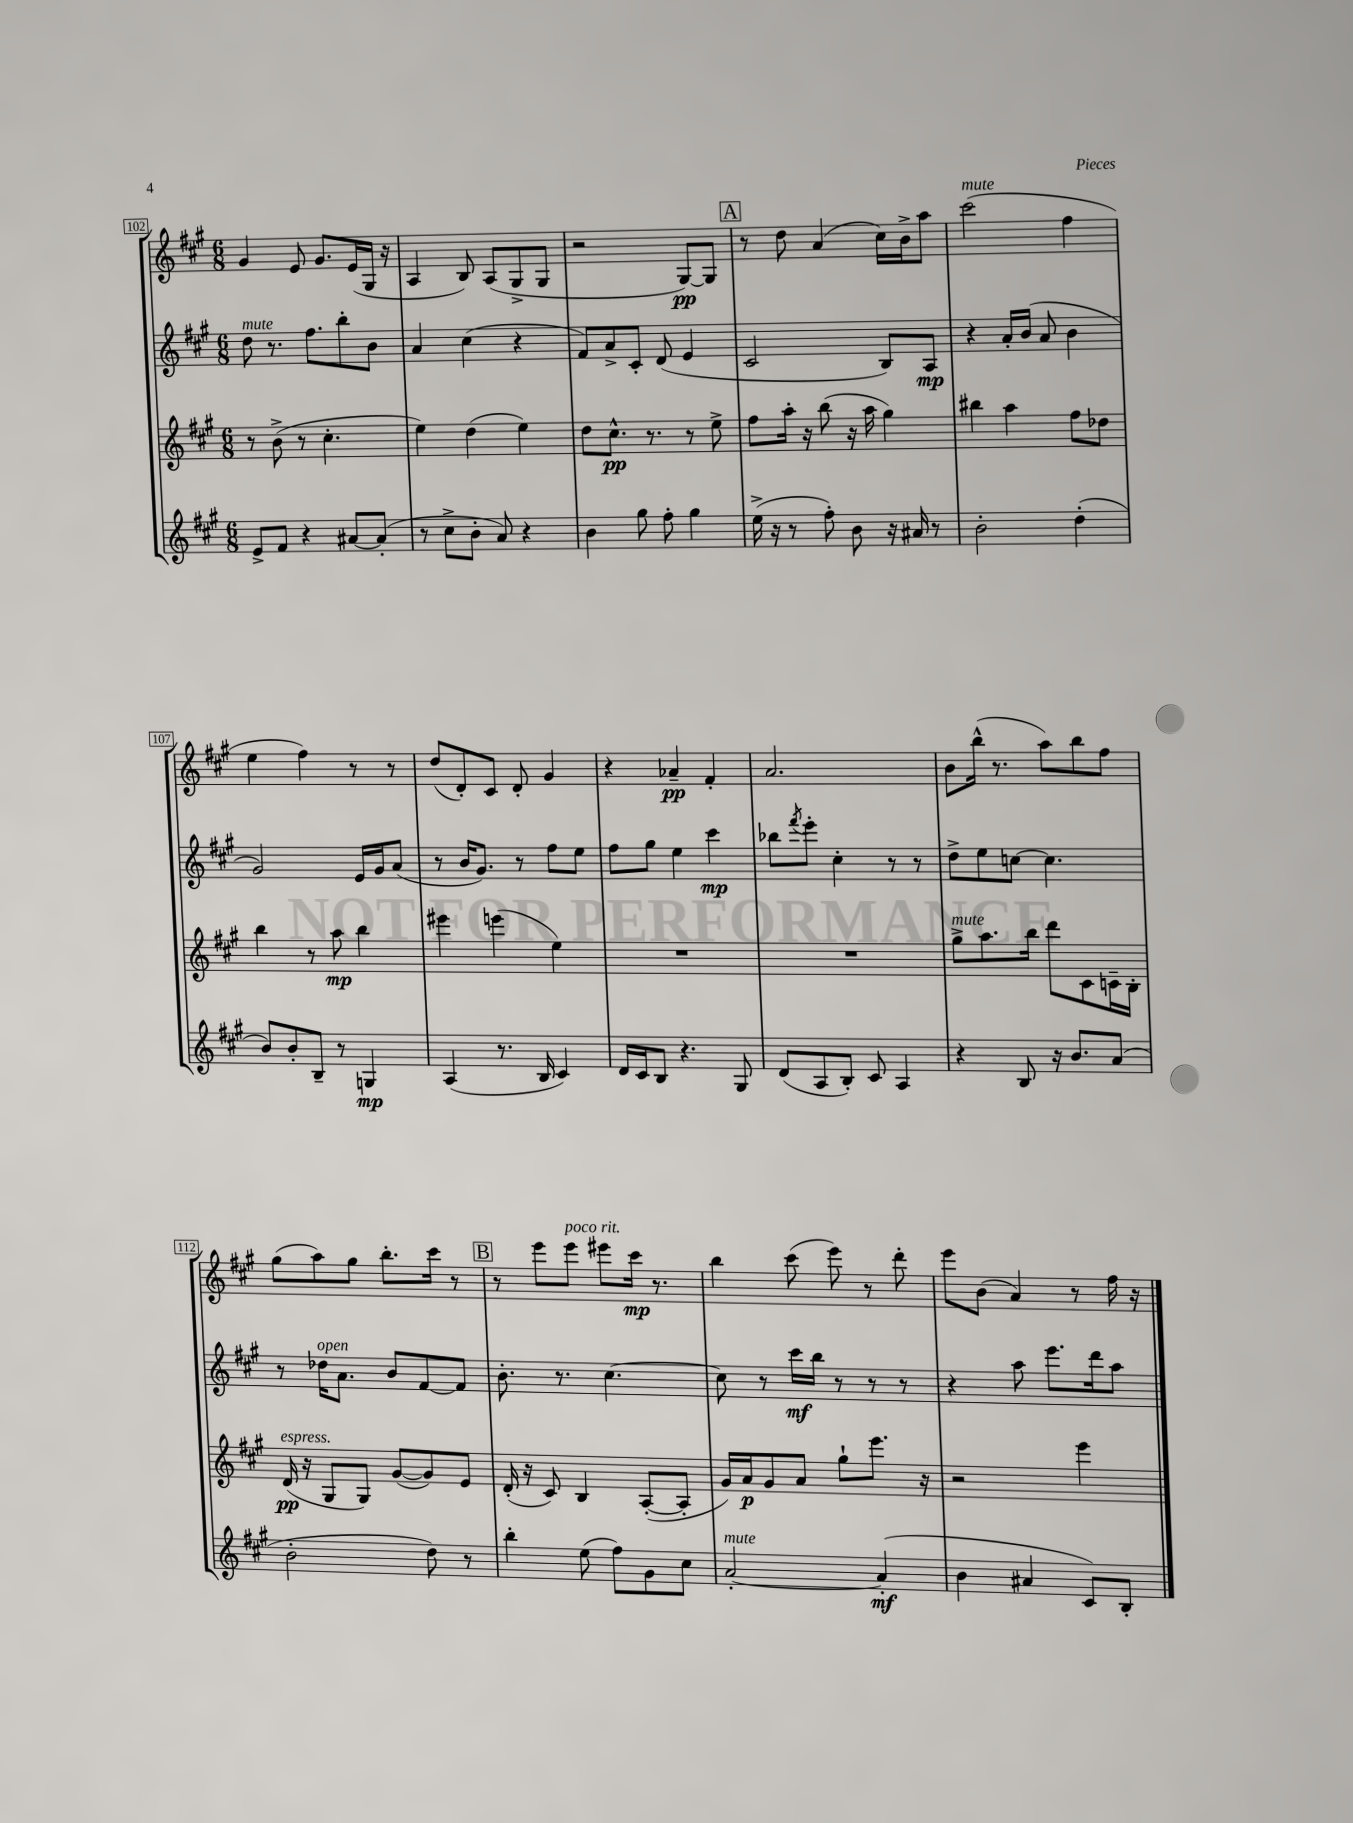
<<
\new StaffGroup <<
\new Staff = "s0" {
    \clef treble \key a \major \numericTimeSignature \time 6/8
    gis'4 e'8 gis'8. e'16( gis16 r16 |
    a4 b8) a8( gis8-> gis8 |
    r2 gis8~\pp) gis8 |
    \mark \markup { \box "A" } r8 d''8 a'4( cis''16) b'16-> a''8 |
    cis'''2^\markup { \italic "mute" }( fis''4 |
    e''4 fis''4) r8 r8 |
    d''8( d'8-.) cis'8 d'8-. gis'4 |
    r4 aes'4--\pp fis'4-. |
    a'2. |
    b'8 b''16-^( r8. a''8) b''8 fis''8 |
    gis''8( a''8) gis''8 b''8.-. cis'''16 r8 |
    \mark \markup { \box "B" } r8 e'''8 e'''8^\markup { \italic "poco rit." } eis'''8 cis'''16\mp r8. |
    b''4 cis'''8( e'''8) r8 d'''8-. |
    e'''8 b'8( a'4) r8 fis''16 r16 \bar "|." |
}
\new Staff = "s1" {
    \clef treble \key a \major \numericTimeSignature \time 6/8
    d''8^\markup { \italic "mute" } r8. fis''8. b''8-. b'8 |
    a'4 cis''4( r4 |
    fis'8) a'8-> cis'8-. d'8( e'4 |
    \mark \markup { \box "A" } cis'2 b8) a8\mp |
    r4 a'16-. b'16( a'8 b'4 |
    gis'2) e'16 gis'16 a'8( |
    r8 b'16 gis'8.) r8 fis''8 e''8 |
    fis''8 gis''8 e''4 cis'''4\mp |
    bes''8 \acciaccatura { fis'''8 } e'''8-. cis''4-. r8 r8 |
    d''8-> e''8 c''8~ c''4. |
    r8 des''16^\markup { \italic "open" } a'8. b'8 fis'8~ fis'8 |
    \mark \markup { \box "B" } b'8.-. r8. cis''4.~ |
    cis''8 r8 cis'''16\mf b''16 r8 r8 r8 |
    r4 a''8 e'''8. d'''16 a''8 \bar "|." |
}
\new Staff = "s2" {
    \clef treble \key a \major \numericTimeSignature \time 6/8
    r8 b'8->( r8 cis''4.-. |
    e''4) d''4( e''4) |
    d''8 cis''8.-^\pp r8. r8 e''8-> |
    \mark \markup { \box "A" } fis''8 a''16-. r16 b''8( r16 a''16 gis''4) |
    bis''4 a''4 fis''8 des''8 |
    b''4 r8 a''8\mp b''4 |
    eis'''4 e'''4( e''4) |
    R2. |
    R2. |
    gis''8->^\markup { \italic "mute" } a''8. b''16 d'''8 cis'8 c'16-- b16-. |
    d'16\pp^\markup { \italic "espress." }( r16 gis8 gis8) gis'8~( gis'8) e'8 |
    \mark \markup { \box "B" } d'16-.( r16 cis'8) b4 a8~-.( a8-. |
    gis'16) a'16\p gis'8 a'8 gis''8-! e'''8. r16 |
    r2 e'''4 \bar "|." |
}
\new Staff = "s3" {
    \clef treble \key a \major \numericTimeSignature \time 6/8
    e'8-> fis'8 r4 ais'8~ ais'8-.( |
    r8 cis''8-> b'8-. a'8) r4 |
    b'4 gis''8 fis''8-. gis''4 |
    \mark \markup { \box "A" } e''16->( r16 r8 fis''8-.) b'8 r16 ais'16 r8 |
    b'2-. d''4-.( |
    b'8) b'8-. b8-- r8 g4\mp |
    a4( r8. b16 cis'4) |
    d'16 cis'16 b8 r4. gis8 |
    d'8( a8 b8-.) cis'8 a4 |
    r4 b8 r16 b'8. a'8( |
    b'2-. d''8) r8 |
    \mark \markup { \box "B" } b''4-. e''8( fis''8) gis'8 cis''8 |
    a'2~-.^\markup { \italic "mute" } a'4-.\mf( |
    b'4 ais'4 cis'8) b8-. \bar "|." |
}
>>
>>
\layout { \context { \Score currentBarNumber = #102 \override BarNumber.stencil = #(make-stencil-boxer 0.1 0.3 ly:text-interface::print) } }
